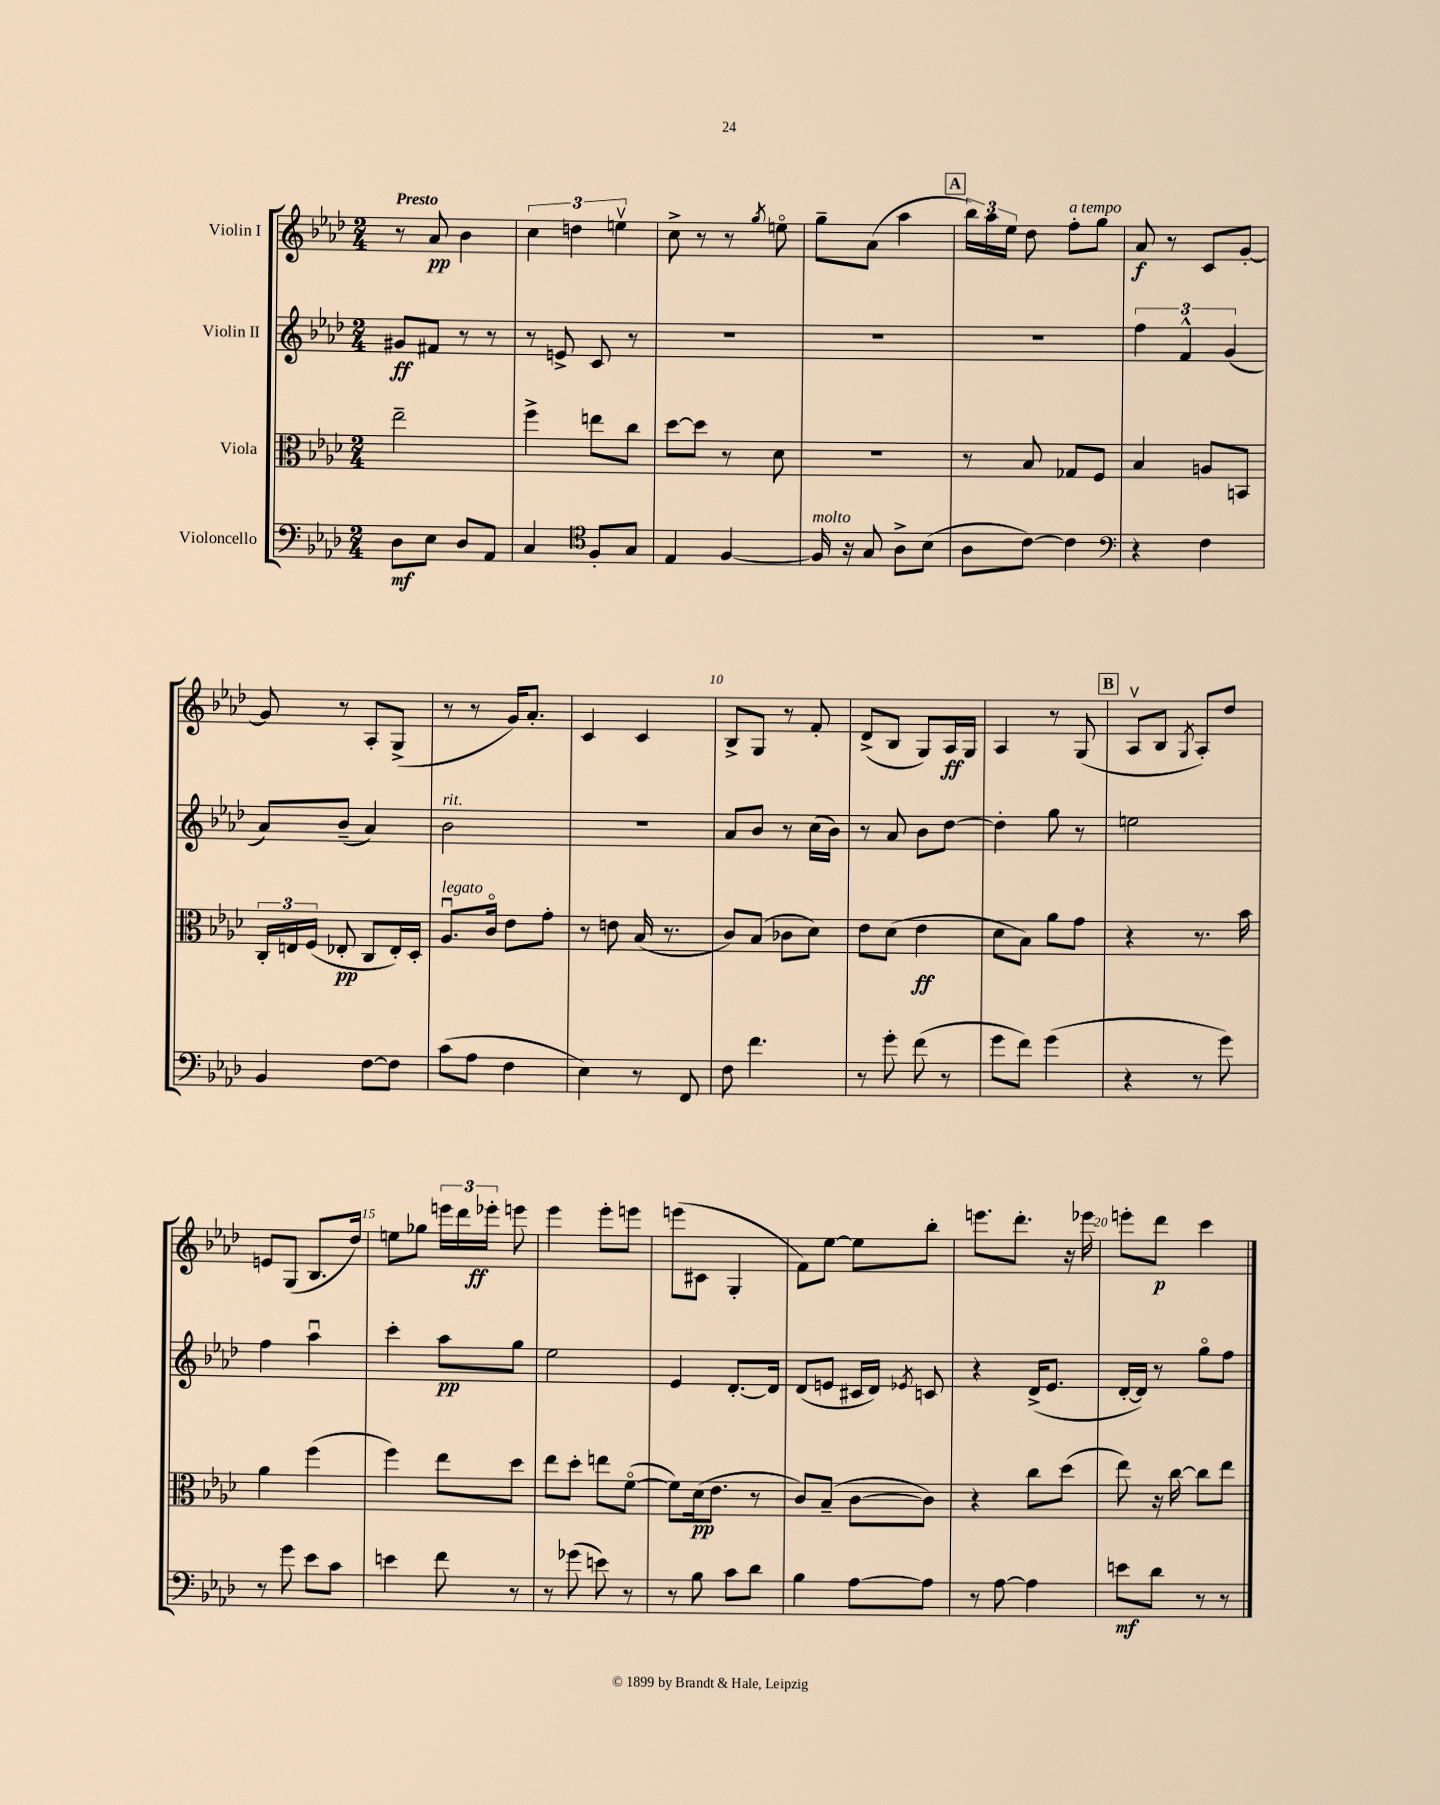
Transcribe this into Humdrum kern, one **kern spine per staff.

**kern	**dynam	**kern	**dynam	**kern	**dynam	**kern	**dynam
*part4	*part4	*part3	*part3	*part2	*part2	*part1	*part1
*staff4	*staff4	*staff3	*staff3	*staff2	*staff2	*staff1	*staff1
*I"Violoncello	*	*I"Viola	*	*I"Violin II	*	*I"Violin I	*
*clefF4	*	*clefC3	*	*clefG2	*	*clefG2	*
*k[b-e-a-d-]	*	*k[b-e-a-d-]	*	*k[b-e-a-d-]	*	*k[b-e-a-d-]	*
*M2/4	*	*M2/4	*	*M2/4	*	*M2/4	*
=1	=1	=1	=1	=1	=1	=1	=1
!	!	!	!	!	!	!LO:TX:a:B:t=Presto	!
8D-\L	mf	2ee-~\	.	8g#X/L	ff	8r	.
8E-\J	.	.	.	8f#X/J	.	8a-/	pp
8D-/L	.	.	.	8r	.	4b-\	.
8AA-/J	.	.	.	8r	.	.	.
=2	=2	=2	=2	=2	=2	=2	=2
4C/	.	4ff^\	.	8r	.	6cc\	.
.	.	.	.	8en^/	.	.	.
.	.	.	.	.	.	6ddn\	.
*clefC4	*	*	*	*	*	*	*
8F'/L	.	8een\L	.	8c/	.	.	.
.	.	.	.	.	.	6eenv\	.
8G/J	.	8cc\J	.	8r	.	.	.
=3	=3	=3	=3	=3	=3	=3	=3
4E-/	.	[8dd-\L	.	2r	.	8cc^\	.
.	.	8dd-\J]	.	.	.	8r	.
[4F/	.	8r	.	.	.	8r	.
.	.	.	.	.	.	8qgg/	.
.	.	8d-\	.	.	.	8een\	.
=4	=4	=4	=4	=4	=4	=4	=4
!LO:TX:a:i:t=molto	!	!	!	!	!	!	!
16F/]	.	2r	.	2r	.	8gg~\L	.
16r	.	.	.	.	.	.	.
8G/	.	.	.	.	.	(8a-\J	.
8A-^\L	.	.	.	.	.	4aa-\	.
(8B-\J	.	.	.	.	.	.	.
!!LO:REH:place=s1:t=A
=5	=5	=5	=5	=5	=5	=5	=5
8A-\L	.	8r	.	2r	.	24bb-\LL)	.
.	.	.	.	.	.	24aa-\	.
.	.	.	.	.	.	24ee-\JJ	.
[8c\J)	.	8B-/	.	.	.	8dd-\	.
!	!	!	!	!	!	!LO:TX:a:i:t=a tempo	!
4c\]	.	8G-X/L	.	.	.	8ff'\L	.
.	.	8F/J	.	.	.	8gg\J	.
=6	=6	=6	=6	=6	=6	=6	=6
*clefF4	*	*	*	*	*	*	*
4r	.	4B-/	.	6ff\	.	8a-/	f
.	.	.	.	.	.	8r	.
.	.	.	.	6f^^/	.	.	.
4F\	.	8An/L	.	.	.	8c/L	.
.	.	.	.	(6g/	.	.	.
.	.	8BBn/J	.	.	.	[8g'/J	.
!!LO:LB:g=z
=7	=7	=7	=7	=7	=7	=7	=7
4BB-/	.	24C'/LL	.	8a-/L)	.	8g/]	.
.	.	24En/	.	.	.	.	.
.	.	(24F/JJ	.	.	.	.	.
.	.	8E-X'/	pp	(8b-~/J	.	8r	.
[8F\L	.	8C/L	.	4a-/)	.	8A-'/L	.
8F\J]	.	16E-'/L)	.	.	.	(8G^/J	.
.	.	16D-'/JJ	.	.	.	.	.
=8	=8	=8	=8	=8	=8	=8	=8
!	!	!	!	!LO:TX:a:i:t=rit.	!	!	!
!	!	!LO:TX:a:i:t=legato	!	!	!	!	!
(8c\L	.	8.A-u/L	.	2b-\	.	8r	.
8A-\J	.	.	.	.	.	8r	.
.	.	16c/Jk	.	.	.	.	.
4F\	.	8e-\L	.	.	.	16g/KL)	.
.	.	.	.	.	.	8.a-'/J	.
.	.	8g'\J	.	.	.	.	.
=9	=9	=9	=9	=9	=9	=9	=9
4E-\)	.	8r	.	2r	.	4c/	.
.	.	8en\	.	.	.	.	.
8r	.	(16B-/	.	.	.	4c/	.
.	.	8.r	.	.	.	.	.
8FF/	.	.	.	.	.	.	.
=10	=10	=10	=10	=10	=10	=10	=10
8F\	.	8c/L)	.	8a-/L	.	8B-^/L	.
4.f\	.	(8B-/J	.	8b-/J	.	8G/J	.
.	.	8c-X\L	.	8r	.	8r	.
.	.	8d-\J)	.	(16cc\LL	.	8f'/	.
.	.	.	.	16b-\JJ)	.	.	.
=11	=11	=11	=11	=11	=11	=11	=11
8r	.	8e-\L	.	8r	.	(8d-^/L	.
8g'\	.	(8d-\J	.	8a-/	.	8B-/J	.
(8f\	.	4e-\	ff	8b-\L	.	8G/L)	.
8r	.	.	.	[8dd-\J	.	16A-/L	ff
.	.	.	.	.	.	16G/JJ	.
=12	=12	=12	=12	=12	=12	=12	=12
8g\L	.	8d-\L	.	4dd-'\]	.	4A-/	.
8f\J)	.	8B-\J)	.	.	.	.	.
(4g\	.	8a-\L	.	8gg\	.	8r	.
.	.	8g\J	.	8r	.	(8G/	.
!!LO:REH:place=s1:t=B
=13	=13	=13	=13	=13	=13	=13	=13
4r	.	4r	.	2een\	.	8A-v/L	.
.	.	.	.	.	.	8B-/J	.
.	.	.	.	.	.	8qG/	.
8r	.	8.r	.	.	.	8A-'/L)	.
8g\)	.	.	.	.	.	8dd-/J	.
.	.	16b-\	.	.	.	.	.
!!LO:LB:g=z
=14	=14	=14	=14	=14	=14	=14	=14
8r	.	4a-\	.	4ff\	.	8en/L	.
8g\	.	.	.	.	.	(8G/J	.
8e-\L	.	(4ff\	.	4aa-u\	.	8.B-/L	.
8c\J	.	.	.	.	.	.	.
.	.	.	.	.	.	16dd-/Jk)	.
=15	=15	=15	=15	=15	=15	=15	=15
4en\	.	4ff\)	.	4ccc'\	.	8een\L	.
.	.	.	.	.	.	8gg-X\J	.
8f\	.	8ee-\L	.	8aa-\L	pp	24eeen\LL	.
.	.	.	.	.	.	24ddd-\	.
.	.	.	.	.	.	24eee-X'\JJ	ff
8r	.	8dd-\J	.	8gg\J	.	8eeen\	.
=16	=16	=16	=16	=16	=16	=16	=16
8r	.	8ee-\L	.	2ee-\	.	4eee-\	.
(8g-X\	.	8dd-'\J	.	.	.	.	.
8en\)	.	8een\L	.	.	.	8eee-'\L	.
8r	.	([8f\J	.	.	.	8eeen\J	.
=17	=17	=17	=17	=17	=17	=17	=17
8r	.	8f\L])	.	4e-/	.	(8eeen\L	.
8B-\	.	(16d-\k	pp	.	.	8c#X\J	.
.	.	8.e-\J	.	.	.	.	.
8c\L	.	.	.	[8.d-'/L	.	4G'/	.
8d-\J	.	8r	.	.	.	.	.
.	.	.	.	16d-/Jk]	.	.	.
=18	=18	=18	=18	=18	=18	=18	=18
4B-\	.	8c/L)	.	(8d-/L	.	8f\L)	.
.	.	(8B-~/J	.	8en/J	.	[8ee-\J	.
[8A-\L	.	[8c\L	.	16c#X/LL	.	8ee-\L]	.
.	.	.	.	16d-/JJ)	.	.	.
.	.	.	.	8qe-X/	.	.	.
8A-\J]	.	8c\J])	.	8cn/	.	8bb-'\J	.
=19	=19	=19	=19	=19	=19	=19	=19
8r	.	4r	.	4r	.	8.eeen\L	.
[8A-\	.	.	.	.	.	.	.
.	.	.	.	.	.	8.ddd-'\J	.
4A-\]	.	8cc\L	.	(16d-^/KL	.	.	.
.	.	.	.	8.e-/J	.	.	.
.	.	(8dd-\J	.	.	.	16r	.
.	.	.	.	.	.	16eee-X\	.
=20	=20	=20	=20	=20	=20	=20	=20
8en\L	mf	8ee-\)	.	[16d-'/LL	.	8eeen'\L	.
.	.	.	.	16d-/JJ])	.	.	.
8d-\J	.	16r	.	8r	.	8ddd-\J	p
.	.	[16cc\	.	.	.	.	.
8r	.	8cc\L]	.	8gg\L	.	4ccc\	.
8r	.	8ee-\J	.	8ff\J	.	.	.
==	==	==	==	==	==	==	==
*-	*-	*-	*-	*-	*-	*-	*-
